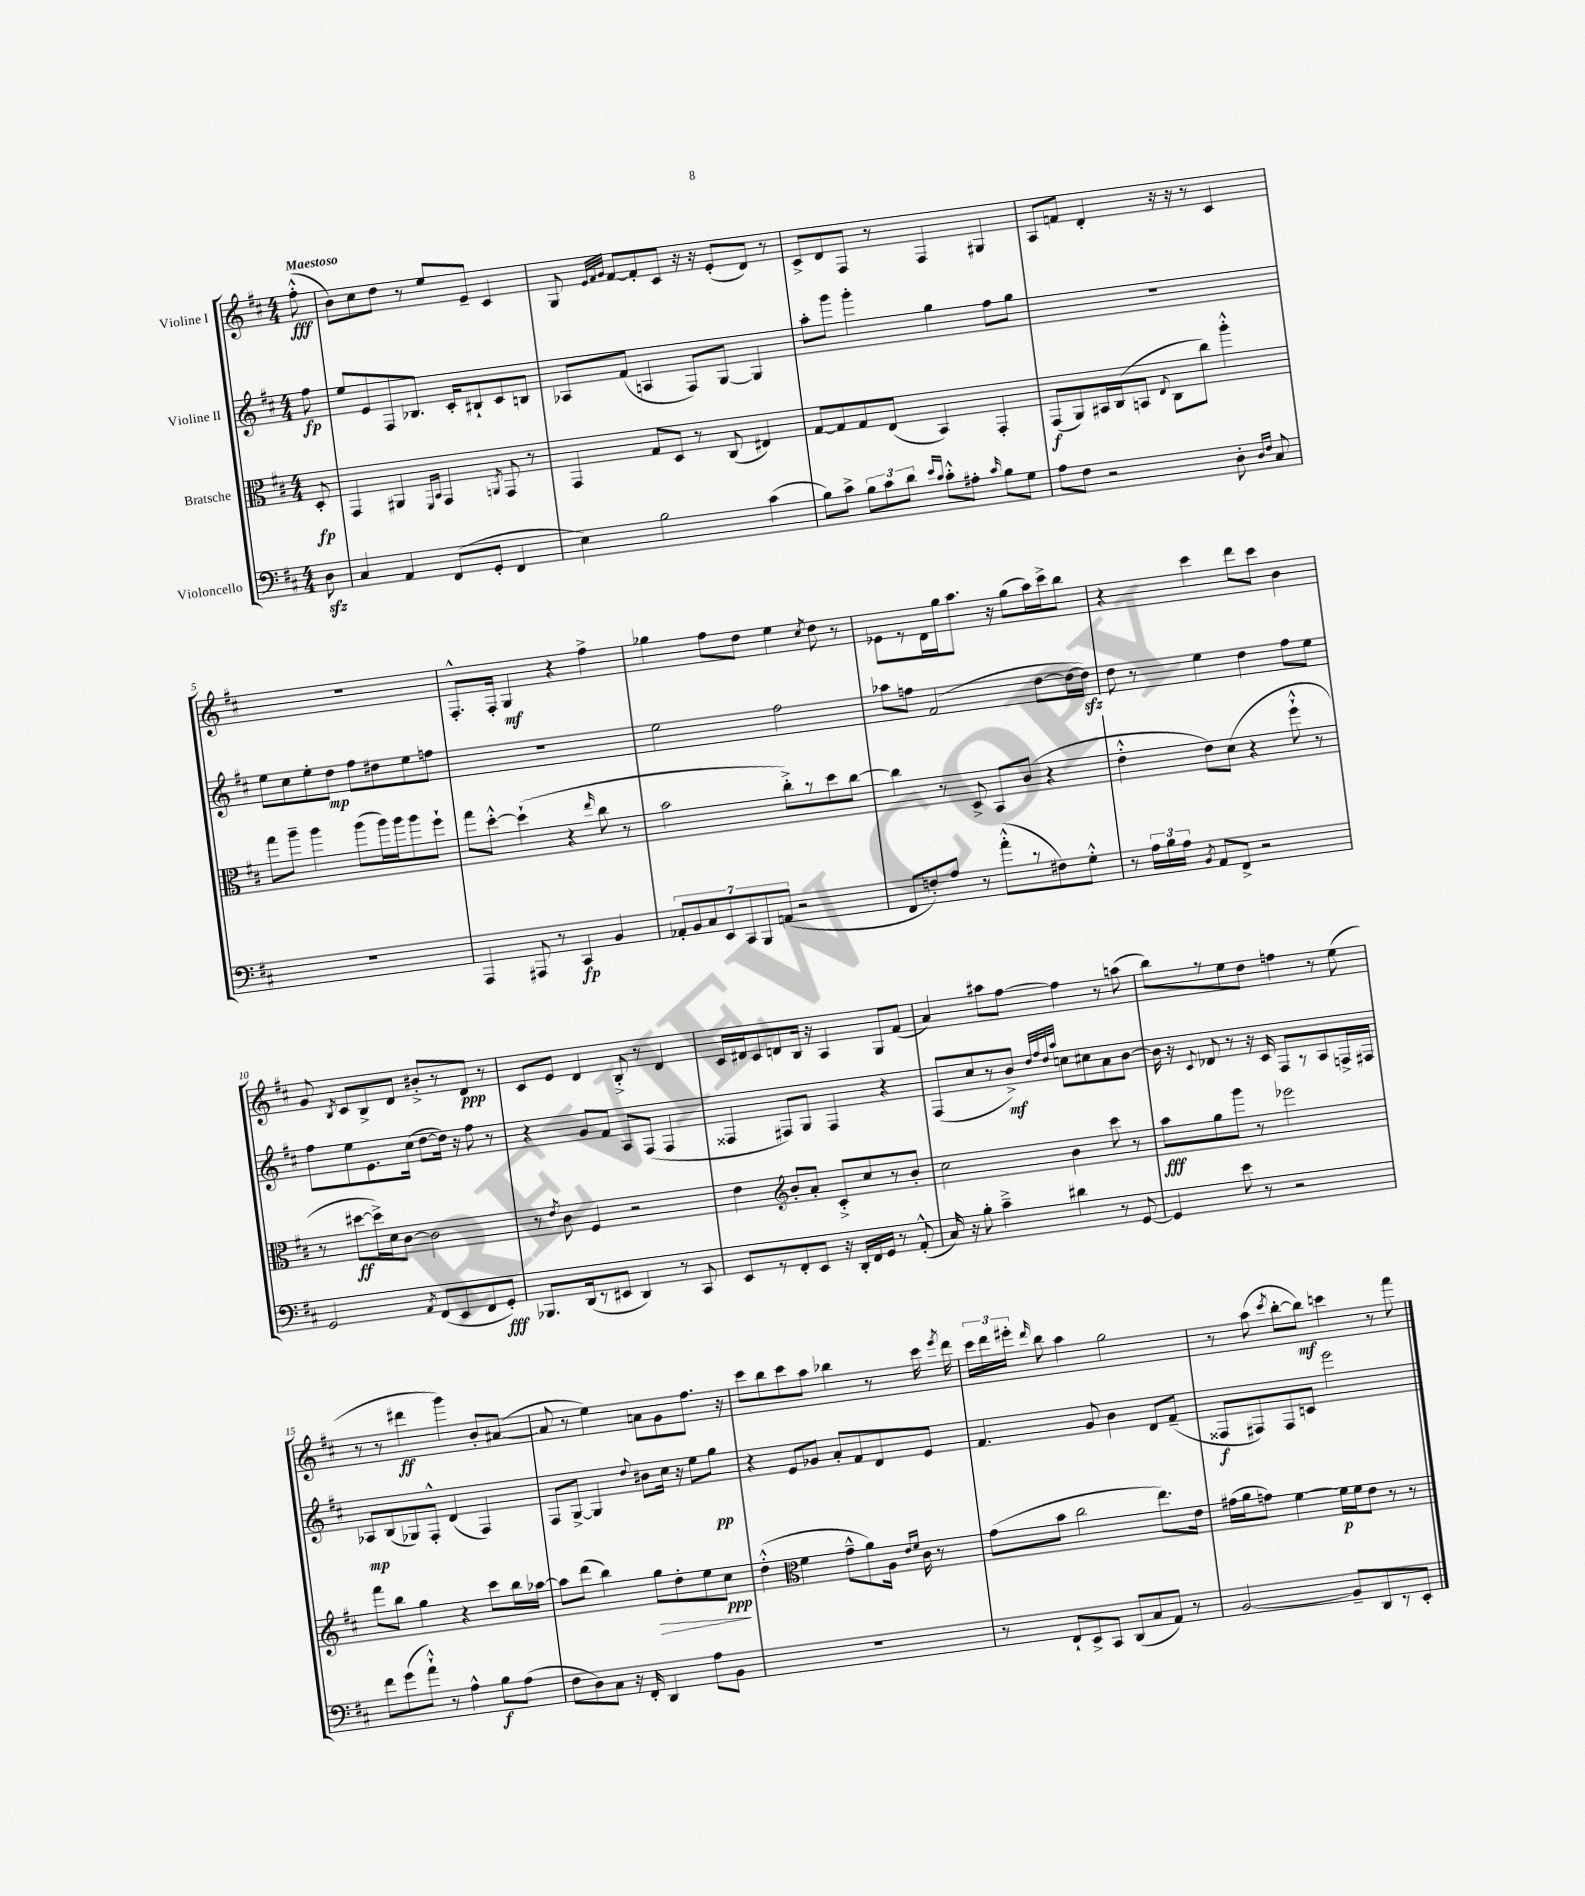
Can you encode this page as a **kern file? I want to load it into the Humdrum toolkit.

**kern	**dynam	**kern	**dynam	**kern	**dynam	**kern	**dynam
*part4	*part4	*part3	*part3	*part2	*part2	*part1	*part1
*staff4	*staff4	*staff3	*staff3	*staff2	*staff2	*staff1	*staff1
*I"Violoncello	*	*I"Bratsche	*	*I"Violine II	*	*I"Violine I	*
*clefF4	*	*clefC3	*	*clefG2	*	*clefG2	*
*k[f#c#]	*	*k[f#c#]	*	*k[f#c#]	*	*k[f#c#]	*
*M4/4	*	*M4/4	*	*M4/4	*	*M4/4	*
=	=	=	=	=	=	=	=
!	!	!	!	!	!	!LO:TX:a:B:t=Maestoso	!
8Dzz\	.	8D'/	fp	8ff#\	fp	(8ff#'^^\	fff
=1	=1	=1	=1	=1	=1	=1	=1
4C#/	.	4GG/	.	8ee/L	.	8b\L)	.
.	.	.	.	8e/	.	8cc#\	.
4AA/	.	4AA#X/	.	8F#/	.	8dd\J	.
.	.	.	.	8.B-X/J	.	8r	.
.	.	16qqFF#/LL	.	.	.	.	.
.	.	16qqBB/JJ	.	.	.	.	.
(8FF#/L	.	4GG/	.	.	.	8ee/L	.
.	.	.	.	16c#'/KL	.	.	.
8GG'/J	.	.	.	8B#X`/	.	8e~/J	.
.	.	8qAAn/	.	.	.	.	.
4FF#/	.	8GG/	.	8c#/	.	4c#/	.
.	.	8r	.	8Bn/J	.	.	.
=2	=2	=2	=2	=2	=2	=2	=2
4E\)	.	4GG/	.	8A-X/L	.	8G/	.
.	.	.	.	.	.	32qqe/LLL	.
.	.	.	.	.	.	32qqf#/	.
.	.	.	.	.	.	32qqg/JJJ	.
.	.	.	.	(8f#/J	.	[8f#/L	.
2B\	.	8G/L	.	4An/	.	8f#'/]	.
.	.	8D/J	.	.	.	8c#/J	.
.	.	8r	.	8F#/L)	.	16r	.
.	.	.	.	.	.	16r	.
.	.	(8C#/	.	[8G/J	.	(8e'/L	.
(4c#\	.	4E#X/)	.	4G/]	.	8d/J)	.
.	.	.	.	.	.	8r	.
=3	=3	=3	=3	=3	=3	=3	=3
8B\L)	.	[8G/L	.	8aa'\L	.	8c#^/L	.
8c#^\J	.	8G/]	.	8ggg\J	.	8d/	.
12B\L	.	8G/	.	4ggg'\	.	8F#/J	.
12c#\	.	.	.	.	.	.	.
.	.	(8E/J	.	.	.	8r	.
12d\J	.	.	.	.	.	.	.
16qqe/LL	.	.	.	.	.	.	.
16qqc#/JJ	.	.	.	.	.	.	.
8c#'^^\L	.	4BB/)	.	4gg\	.	4F#/	.
8A#X'\J	.	.	.	.	.	.	.
16qqc#/	.	.	.	.	.	.	.
8B\L	.	4GG'/	.	8ff#\L	.	4G#X/	.
8G\J	.	.	.	8gg\J	.	.	.
=4	=4	=4	=4	=4	=4	=4	=4
8A\L	.	(8GG/L	f	1r	.	8A/L	.
8F#\J	.	8AA/)	.	.	.	8fn/J	.
2r	.	16BB#X/L	.	.	.	4d'/	.
.	.	(16C#/J	.	.	.	.	.
.	.	8BBn/J	.	.	.	.	.
.	.	8qqE/	.	.	.	.	.
.	.	8C#\L	.	.	.	16r	.
.	.	.	.	.	.	16r	.
.	.	8cc#\J)	.	.	.	8r	.
8D'\	.	4aa'^^\	.	.	.	4c#/	.
16qqD/LL	.	.	.	.	.	.	.
16qqF#/JJ	.	.	.	.	.	.	.
8C#/	.	.	.	.	.	.	.
!!LO:LB:g=z
=5	=5	=5	=5	=5	=5	=5	=5
1r	.	8gg\L	.	8ee\L	.	1r	.
.	.	8aa~\J	.	8cc#\	.	.	.
.	.	4aa\	.	8ee'\	.	.	.
.	.	.	.	8dd\J	mp	.	.
.	.	(8aa\L	.	8ff#\L	.	.	.
.	.	16aa\L)	.	8dd#X\	.	.	.
.	.	16aa\J	.	.	.	.	.
.	.	8aa\	.	8ee\	.	.	.
.	.	8ff#`\J	.	8ffn\J	.	.	.
=6	=6	=6	=6	=6	=6	=6	=6
4AAA/	.	8gg\L	.	1r	.	8.F#'^^/L	.
.	.	[8dd'^^\J	.	.	.	.	.
.	.	.	.	.	.	16F#'/Jk	.
8AAA#X/	.	(4dd`\]	.	.	.	4G/	mf
8r	.	.	.	.	.	.	.
4CC#/	fp	4r	.	.	.	4r	.
.	.	16qqee/	.	.	.	.	.
4BB/	.	8cc#\	.	.	.	4ff#^\	.
.	.	8r	.	.	.	.	.
=7	=7	=7	=7	=7	=7	=7	=7
14AA-X'/L	.	2b\	.	2ee\	.	4gg-X\	.
14BB/	.	.	.	.	.	.	.
14C#/	.	.	.	.	.	.	.
14EE/	.	.	.	.	.	.	.
.	.	.	.	.	.	8ff#\L	.
14CC#/	.	.	.	.	.	.	.
14BBB/	.	.	.	.	.	.	.
.	.	.	.	.	.	8dd\J	.
(14AAn/J	.	.	.	.	.	.	.
2r	.	8cc#'^\L)	.	2ff#\	.	4ee\	.
.	.	8r	.	.	.	.	.
.	.	.	.	.	.	8qcc#/	.
.	.	8dd\	.	.	.	8dd\	.
.	.	[8cc#\J	.	.	.	8r	.
=8	=8	=8	=8	=8	=8	=8	=8
8FF#/L	.	4cc#\]	.	8aa-X\L	.	8e-X\L	.
8Fn'/)	.	.	.	8ffn\J	.	8r	.
8A/J	.	8r	.	(2f#/	.	16d\L	.
.	.	.	.	.	.	16gg\J	.
8r	.	8D^/	.	.	.	8.aa\J	.
(8a'^^\L	.	8BB/L	.	.	.	.	.
.	.	.	.	.	.	16r	.
8r	.	(8c#/J	.	.	.	(8gg\L	.
8F#X\)	.	4r	.	[8dd\L	.	16aa\L)	.
.	.	.	.	.	.	16ccc#^\J	.
8G'^^\J	.	.	.	16dd\L_	.	8bb\J	.
.	.	.	.	16ddzz\JJ])	.	.	.
=9	=9	=9	=9	=9	=9	=9	=9
8r	.	4e'^^\	.	8dd\	.	4r	.
24A\LL	.	.	.	8r	.	.	.
24B\	.	.	.	.	.	.	.
24A\JJ	.	.	.	.	.	.	.
8qBB/	.	.	.	.	.	.	.
8AA/L	.	8e\L)	.	4ee\	.	4ccc#\	.
8FF#^/J	.	(8d\J	.	.	.	.	.
2r	.	4r	.	4dd\	.	8ddd\L	.
.	.	.	.	.	.	8ccc#\J	.
.	.	8ff#`^^\	.	8ff#\L	.	4b\	.
.	.	8r	.	8ee\J	.	.	.
!!LO:LB:g=z
=10	=10	=10	=10	=10	=10	=10	=10
2GG/	.	8r	.	8ff#\L	.	8g/	.
.	.	.	.	.	.	8qB/	.
.	.	[8dd#X\L	ff	8ee\	.	8c#/L	.
.	.	16dd#^\L])	.	8.e\	.	8B^/	.
.	.	16d\J	.	.	.	.	.
.	.	[8c#\J	.	.	.	8d/J	.
.	.	.	.	(16cc#\Jk	.	.	.
8qAA/	.	.	.	.	.	.	.
(8FF#/L	.	2c#\]	.	[8dd\L	.	8b#X'^/L	.
8EE/	.	.	.	16dd\Jk])	.	8r	.
.	.	.	.	16r	.	.	.
8FF#/	.	.	.	8ff#\	.	8d/J	ppp
8GG'/J)	fff	.	.	8r	.	8r	.
=11	=11	=11	=11	=11	=11	=11	=11
8.BBB-X/L	.	8r	.	4r	.	8c#/L	.
.	.	8qe/	.	.	.	.	.
.	.	8c#\	.	.	.	8e/J	.
(16DD/k	.	.	.	.	.	.	.
8r	.	4F#/	.	8g/L	.	4d/	.
8EE#X/J	.	.	.	8f#/J	.	.	.
4DD/)	.	2r	.	8A/L	.	8B'^/	.
.	.	.	.	(8F#/J	.	8r	.
8r	.	.	.	4F#/	.	4d/	.
8CC#/	.	.	.	.	.	.	.
=12	=12	=12	=12	=12	=12	=12	=12
8EE/L	.	4e\	.	4F##X/	.	16c#/LL	.
.	.	.	.	.	.	16d#X/J	.
8r	.	.	.	.	.	8c#/	.
*	*	*clefG2	*	*	*	*	*
8FF#'/	.	8b'/L	.	8F#X/L)	.	8dn/	.
8EE/J	.	8a'/J	.	8G/J	.	16B/Jk	.
.	.	.	.	.	.	16r	.
16r	.	8c#'^/L	.	4F#/	.	4A/	.
16DD'/LL	.	.	.	.	.	.	.
16FF#/	.	8cc#/	.	.	.	.	.
16GG/JJ	.	.	.	.	.	.	.
8r	.	8r	.	4r	.	8G/L	.
(8AA'^^/	.	8b'/J	.	.	.	(8f#/J	.
=13	=13	=13	=13	=13	=13	=13	=13
16C#/)	.	2cc#\	.	(8F#/L	.	4a/)	.
16r	.	.	.	.	.	.	.
8B'\	.	.	.	8cc#/	.	.	.
4c#~^\	.	.	.	8r	.	8aa#X\L	.
.	.	.	.	8b^/J)	mf	[8ff#\J	.
.	.	.	.	32qqdd/LLL	.	.	.
.	.	.	.	32qqff#/	.	.	.
.	.	.	.	32qqdd/	.	.	.
.	.	.	.	32qqaa/JJJ	.	.	.
4d#X\	.	4b\	.	8ccn\L	.	4ff#\]	.
.	.	.	.	8cc#X\	.	.	.
8r	.	8ccc#\	.	8a\	.	8r	.
[8GG/	.	8r	.	[8b\J	.	(8aan\	.
=14	=14	=14	=14	=14	=14	=14	=14
4GG/]	.	8aa\L	fff	16b\]	.	8bb\L)	.
.	.	.	.	16r	.	.	.
.	.	.	.	8qqc#/	.	.	.
.	.	8gg\	.	8d-X/	.	8r	.
8e\	.	8ggg\J	.	8r	.	8ee\	.
8r	.	8r	.	16r	.	8dd\J	.
.	.	.	.	16c#/	.	.	.
2r	.	2eee-X\	.	8F#/L	.	4ffn\	.
.	.	.	.	8r	.	.	.
.	.	.	.	8A/	.	8r	.
.	.	.	.	16Fn^/L	.	(8ee\	.
.	.	.	.	16F#X/JJ	.	.	.
!!LO:LB:g=z
=15	=15	=15	=15	=15	=15	=15	=15
8f#\L	.	8fff#\L	.	8A-X/L	mp	8r	.
(8g\	.	8bb\J	.	(8B/	.	8r	.
8a`^^\J)	.	4gg\	.	8G-X/)	.	4ddd#X\	ff
8r	.	.	.	8F#'^^/J	.	.	.
4A^^\	.	4r	.	(4d/	.	4ggg\)	.
8B\L	f	8ccc#\L	.	4F#/)	.	8b'/L	.
(8A\J	.	16bb\L	.	.	.	([8a#X/J	.
.	.	[16aa-X\JJ	.	.	.	.	.
=16	=16	=16	=16	=16	=16	=16	=16
8F#\L	.	8aa-\L]	.	8F#/L	.	8a#/]	.
8D\)	.	(8ddd\J	.	[8G^/J	.	8r	.
8C#\J	.	4bb\)	.	4G/]	.	4ee\)	.
16r	.	.	.	.	.	.	.
16FF#'/	.	.	.	.	.	.	.
.	.	.	.	8qqdd/	.	.	.
!	!	!	!LO:HP:b	!	!	!	!
4DD/	.	8gg\L	>	8b#X\L	.	8an\L	.
.	.	8dd'\	.	16cc#\Jk	.	8g\	.
.	.	.	.	16r	.	.	.
8A\L	.	8ee\	.	8ee\L	.	8.ff#\J	.
8BB\J	.	8cc#\J	ppp	8gg\J	pp	.	.
.	.	.	.	.	.	16r	.
.	.	.	]	.	.	.	.
=17	=17	=17	=17	=17	=17	=17	=17
1r	.	(4dd'^^\	.	4r	.	8ccc#\L	.
.	.	.	.	.	.	8bb\	.
*	*	*clefC3	*	*	*	*	*
.	.	4f#\	.	8e/L	.	8ccc#\	.
.	.	.	.	8g-X/J	.	8aa\J	.
.	.	8g~^^\L	.	8a'/L	.	4bb-X\	.
.	.	8a\)	.	8f#/	.	.	.
.	.	16A\Jk	.	8d/	.	8r	.
.	.	16qqe/LL	.	.	.	.	.
.	.	16qqf#/JJ	.	.	.	.	.
.	.	16c#\	.	.	.	.	.
.	.	8r	.	8e/J	.	16ccc#\	.
.	.	.	.	.	.	8qeee/	.
.	.	.	.	.	.	16ddd\	.
=18	=18	=18	=18	=18	=18	=18	=18
8r	.	(8g\L	.	4.f#/	.	24ccc#\LL	.
.	.	.	.	.	.	24ddd\	.
.	.	.	.	.	.	24eee#X'\JJ	.
.	.	.	.	.	.	16qqddd/	.
8FF#`/L	.	8b\J	.	.	.	8bb\	.
8EE^/	.	2cc#\	.	.	.	4aa\	.
8CC#/J	.	.	.	8g/	.	.	.
(8DD/L	.	.	.	4b\	.	2gg\	.
8C#/	.	.	.	.	.	.	.
8AA/J)	.	8.ee\L)	.	8d/L	.	.	.
8r	.	.	.	(8f#~/J	.	.	.
.	.	16e\Jk	.	.	.	.	.
=19	=19	=19	=19	=19	=19	=19	=19
[2BB/	.	(16g#X\LL	.	8F##X/L	f	8r	.
.	.	16a\J	.	.	.	.	.
.	.	8gn\J)	.	8F#X/)	.	(8aa\	.
.	.	.	.	.	.	8qccc#/	.
.	.	[4f#\	.	8F#/	.	[8bb'\L	.
.	.	.	.	8cn/J	.	8bb\J])	mf
8BB~/L]	.	16f#\LL]	p	2eee\	.	4cccn\	.
.	.	16f#\J	.	.	.	.	.
8DD/	.	8e\J	.	.	.	.	.
8r	.	8r	.	.	.	8r	.
8EE'/J	.	8r	.	.	.	8fff#\	.
==	==	==	==	==	==	==	==
*-	*-	*-	*-	*-	*-	*-	*-
